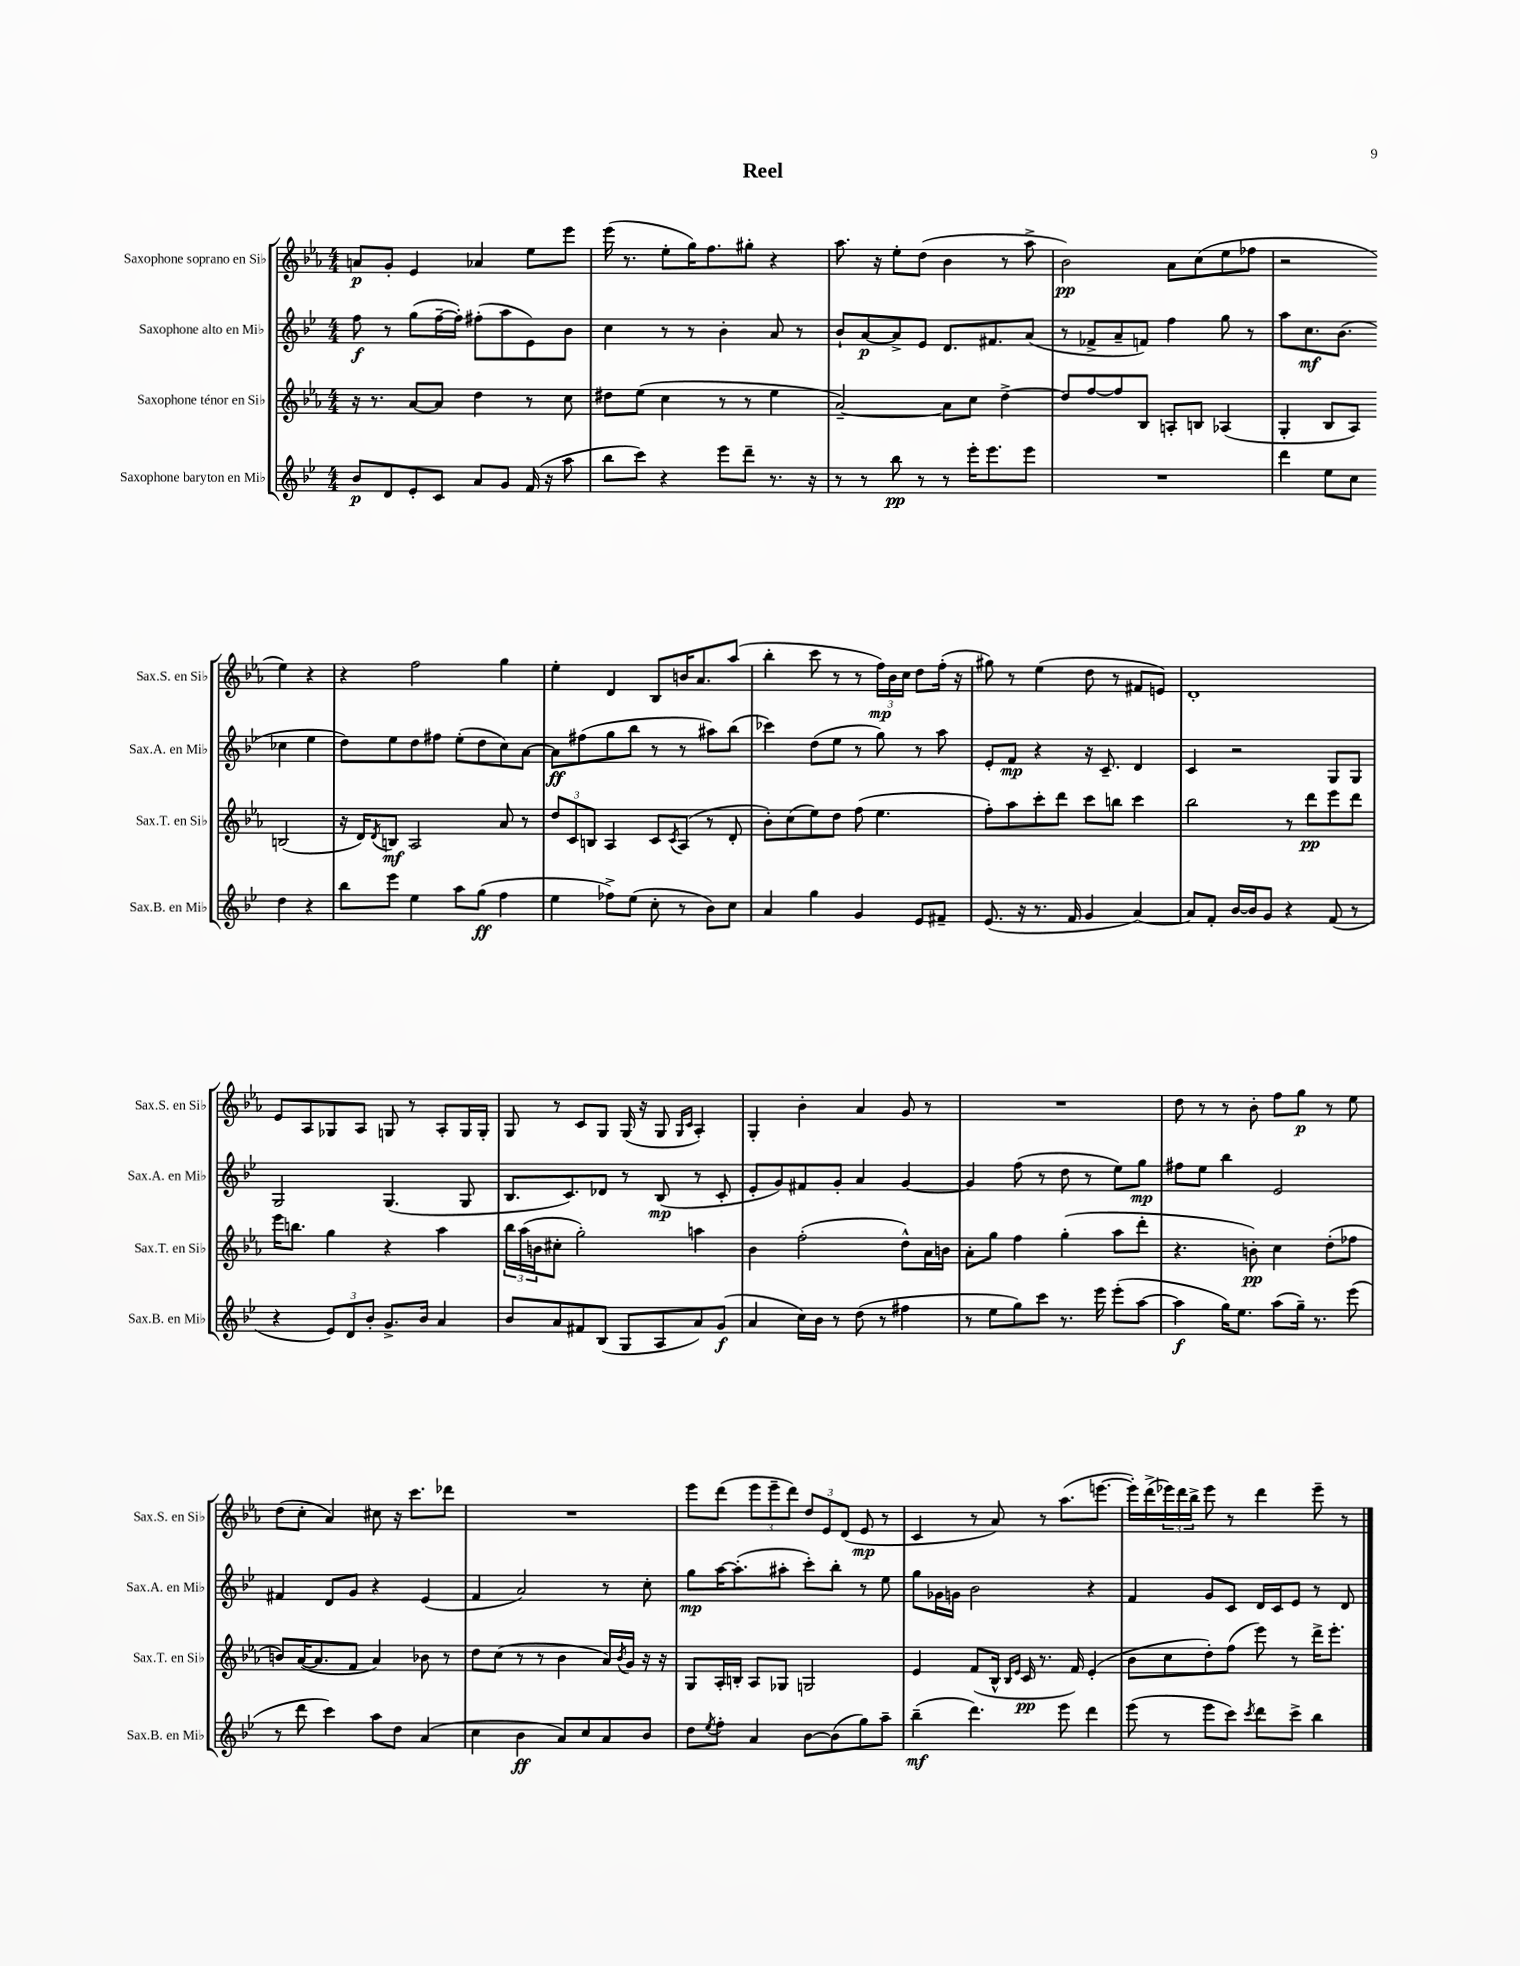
\header { title = "Reel" }
<<
\new StaffGroup <<
\new Staff = "s0" \with { instrumentName = "Saxophone soprano en Sib" shortInstrumentName = "Sax.S. en Sib" } {
    \clef treble \key ees \major \numericTimeSignature \time 4/4
    a'8\p g'8-. ees'4 aes'4 ees''8 ees'''8 |
    ees'''16( r8. ees''8-. g''16) f''8. gis''8-. r4 |
    aes''8. r16 ees''8-. d''8( bes'4 r8 aes''8-> |
    bes'2\pp) aes'8 c''8( ees''8 fes''8 |
    r2 ees''4) r4 |
    r4 f''2 g''4 |
    ees''4-. d'4 bes8 b'16 aes'8. aes''8( |
    bes''4-. c'''8 r8 r8 \tuplet 3/2 { f''16\mp) bes'16 c''16 } d''8 f''16-.( r16 |
    gis''8) r8 ees''4( d''8 r8 fis'8 e'8) |
    d'1-. |
    ees'8 aes8 ges8 aes8 g8 r8 aes8-. g16 g16-. |
    g8 r8 c'8 g8 g16( r16 g8 \grace { g16 c'16 } aes4-.) |
    g4-. bes'4-. aes'4 g'8 r8 |
    R1 |
    d''8 r8 r8 bes'8-. f''8 g''8\p r8 ees''8 |
    d''8( c''8-. aes'4) cis''8 r16 c'''8. des'''8 |
    R1 |
    ees'''8 d'''8( \tuplet 3/2 { ees'''8 ees'''8-- d'''8) } \tuplet 3/2 { d''8 ees'8 d'8( } ees'8\mp r8 |
    c'4 r8 aes'8) r8 aes''8.( e'''8.~ |
    e'''16-.) d'''16->( \tuplet 3/2 { ees'''16) d'''16 bes''16-> } ees'''8 r8 d'''4 ees'''8-- r8 \bar "|." |
}
\new Staff = "s1" \with { instrumentName = "Saxophone alto en Mib" shortInstrumentName = "Sax.A. en Mib" } {
    \clef treble \key bes \major \numericTimeSignature \time 4/4
    f''8\f r8 g''8( f''16~-- f''16-.) fis''8-.( a''8 ees'8) bes'8 |
    c''4 r8 r8 bes'4-. a'8 r8 |
    bes'8-! a'8~\p a'8-> ees'8 d'8. fis'8. a'8( |
    r8 fes'8-> a'8-- f'8) f''4 g''8 r8 |
    a''8 c''8.\mf bes'8.( ces''4 ees''4 |
    d''8) ees''8 d''8 fis''8 ees''8-.( d''8 c''8) a'8~ |
    a'8\ff fis''8( g''8 bes''8 r8 r8 ais''8) bes''8( |
    ces'''4) d''8( ees''8 r8 g''8) r8 a''8 |
    ees'8-. f'8\mp r4 r16 c'8.-- d'4 |
    c'4 r2 g8 g8 |
    g2 g4.( g8 |
    bes8. c'8.) des'8 r8 bes8\mp( r8 c'8-. |
    ees'8-. g'8) fis'8 g'8-. a'4 g'4~ |
    g'4 f''8( r8 d''8 r8 ees''8) g''8\mp |
    fis''8 ees''8 bes''4 ees'2 |
    fis'4 d'8 g'8 r4 ees'4( |
    f'4 a'2) r8 c''8-. |
    g''8\mp a''16~ a''8.-.( ais''8-. c'''8-.) bes''8-. r8 ees''8 |
    g''8 ges'16 g'16 bes'2 r4 |
    f'4 g'8 c'8 d'16 c'16 ees'8 r8 d'8 \bar "|." |
}
\new Staff = "s2" \with { instrumentName = "Saxophone ténor en Sib" shortInstrumentName = "Sax.T. en Sib" } {
    \clef treble \key ees \major \numericTimeSignature \time 4/4
    r16 r8. aes'8~ aes'8 d''4 r8 c''8 |
    dis''8 ees''8( c''4 r8 r8 ees''4 |
    aes'2~--) aes'8 c''8 d''4~-> |
    d''8 f''8~ f''8 bes8 a8-. b8 aes4( |
    g4-. bes8 aes8) b2( |
    r16 d'16) \acciaccatura { d'8 } b8\mf aes2 aes'8 r8 |
    \tuplet 3/2 { d''8 c'8 b8 } aes4 c'8 \acciaccatura { c'8 } aes8( r8 d'8-. |
    bes'8-.) c''8( ees''8) d''8 f''8( ees''4. |
    f''8-.) aes''8 c'''8-. d'''8 c'''8 b''8 c'''4 |
    bes''2 r8 d'''8\pp ees'''8 d'''8 |
    ees'''16 b''8. g''4 r4 aes''4 |
    \tuplet 3/2 { bes''16 aes''16( b'16 } cis''8-. g''2-.) a''4 |
    bes'4 f''2-.( d''8-^) aes'16 b'16 |
    aes'8-. g''8 f''4 g''4-.( aes''8 d'''8-. |
    r4. b'8-.\pp) c''4 d''8-.( fes''8 |
    b'8) aes'16~( aes'8. f'8 aes'4) bes'8 r8 |
    d''8 c''8( r8 r8 bes'4 aes'16) \acciaccatura { bes'8 } g'16 r16 r16 |
    g8 aes16-. b16-. aes8 ges8 g2 |
    ees'4 f'8( bes16-^ \grace { bes16 ees'16 } c'16\pp r8. f'16) ees'4-.( |
    bes'8 c''8 d''8-.) f''8( ees'''8) r8 d'''16-> ees'''8.-. \bar "|." |
}
\new Staff = "s3" \with { instrumentName = "Saxophone baryton en Mib" shortInstrumentName = "Sax.B. en Mib" } {
    \clef treble \key bes \major \numericTimeSignature \time 4/4
    bes'8\p d'8 ees'8-. c'8 a'8 g'8 f'16( r16 a''8 |
    bes''8 c'''8) r4 ees'''8 d'''8-- r8. r16 |
    r8 r8 bes''8\pp r8 r8 ees'''16-. ees'''8. ees'''8 |
    R1 |
    d'''4 ees''8 c''8 d''4 r4 |
    bes''8 ees'''8 ees''4 a''8 g''8\ff( f''4 |
    ees''4 fes''8->) ees''8( c''8-. r8 bes'8) c''8 |
    a'4 g''4 g'4 ees'8 fis'8-- |
    ees'8.( r16 r8. f'16 g'4 a'4~) |
    a'8 f'8-. bes'16~ bes'16 g'8 r4 f'8( r8 |
    r4 \tuplet 3/2 { ees'8) d'8 bes'8-. } g'8.-> bes'16 a'4 |
    bes'8 a'8 fis'8 bes8( g8 a8 a'8) g'8\f( |
    a'4 c''16) bes'16 r8 d''8( r8 fis''4 |
    r8 ees''8 g''8) c'''8 r8. ees'''16 ees'''8-.( a''8~ |
    a''4\f g''16) ees''8. a''8( g''16--) r8. ees'''8( |
    r8 d'''8 c'''4) a''8 d''8 a'4( |
    c''4 bes'4\ff a'8) c''8 a'8 bes'8 |
    d''8 \acciaccatura { ees''8 } f''8-. a'4 bes'8~ bes'8( g''8) a''8-- |
    bes''4--\mf( d'''4.) ees'''8 d'''4 |
    ees'''8( r8 ees'''8 c'''8) \acciaccatura { c'''8 } d'''8 c'''8-> bes''4 \bar "|." |
}
>>
>>
\layout { \context { \Score \remove "Bar_number_engraver" } }
